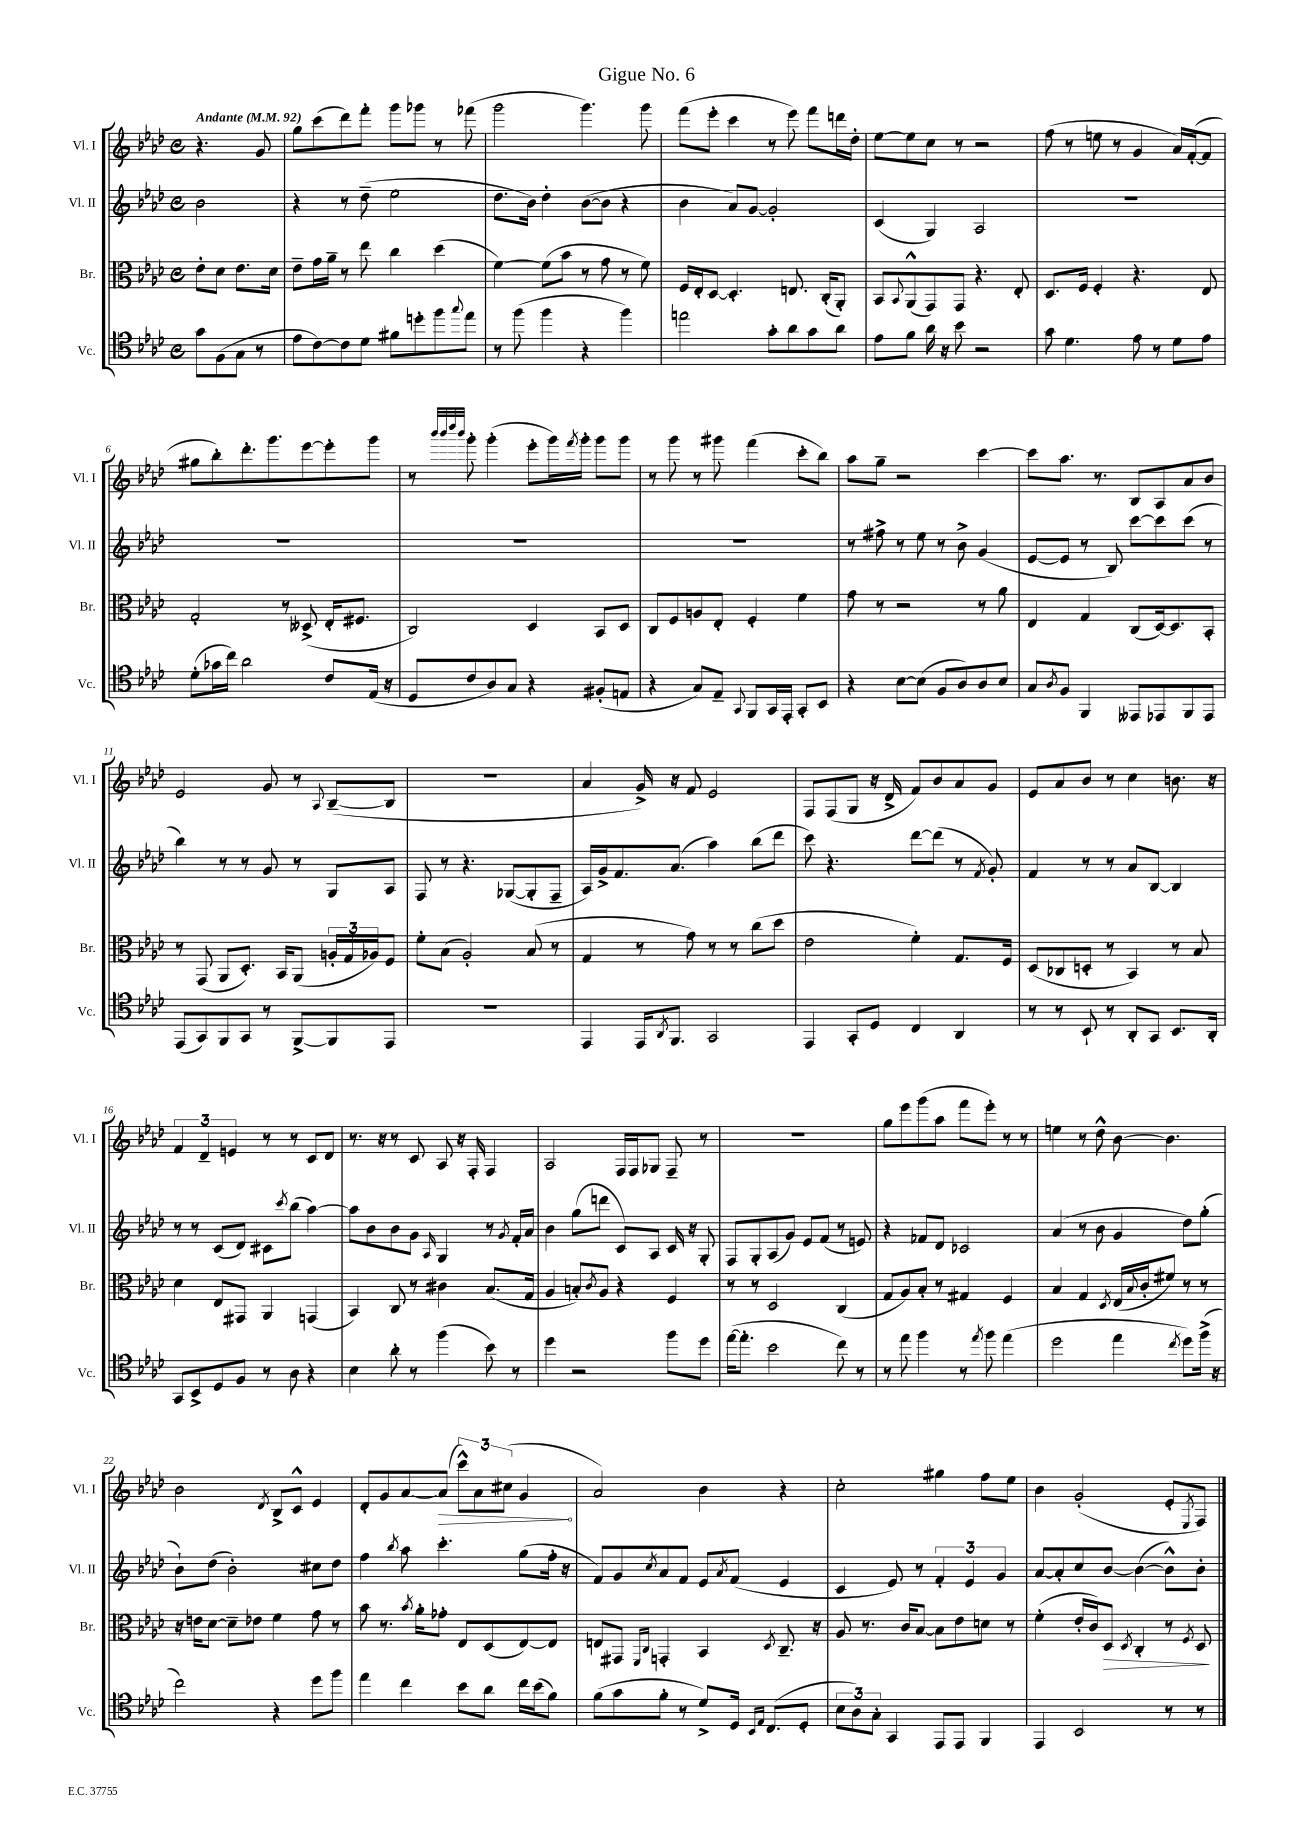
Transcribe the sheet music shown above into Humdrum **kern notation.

**kern	**kern	**dynam	**kern	**kern	**dynam
*part4	*part3	*part3	*part2	*part1	*part1
*staff4	*staff3	*staff3	*staff2	*staff1	*staff1
*I"Vc.	*I"Br.	*	*I"Vl. II	*I"Vl. I	*
*I'Vc.	*I'Br.	*	*I'Vl. II	*I'Vl. I	*
*clefC4	*clefC3	*	*clefG2	*clefG2	*
*k[b-e-a-d-]	*k[b-e-a-d-]	*	*k[b-e-a-d-]	*k[b-e-a-d-]	*
*M4/4	*M4/4	*	*M4/4	*M4/4	*
*met(c)	*met(c)	*	*met(c)	*met(c)	*
*MM92	*MM92	*	*MM92	*MM92	*
=	=	=	=	=	=
!	!	!	!	!LO:TX:a:B:t=Andante	!
8g\L	8e-'\L	.	2b-\	4.r	.
(8F\	8d-\J	.	.	.	.
8G\J	8.e-\L	.	.	.	.
8r	.	.	.	8g/	.
.	16d-\Jk	.	.	.	.
=1	=1	=1	=1	=1	=1
8e-\L	8e-~\L	.	4r	8gg\L	.
[8c\)	16g\L	.	.	(8ccc\	.
.	16a-~\JJ	.	.	.	.
8c\]	8r	.	8r	8ddd-\)	.
8d-\J	8ee-\	.	(8dd-~\	8fff'\J	.
8f#X\L	4cc\	.	2ee-\	8ggg\L	.
8ddn'\	.	.	.	8ggg-X\J	.
8ff\	(4dd-\	.	.	8r	.
8qqgg/	.	.	.	.	.
8ee-\J	.	.	.	(8fff-X\	.
=2	=2	=2	=2	=2	=2
8r	[4f\)	.	8.dd-\L	2ggg\	.
(8ff\	.	.	.	.	.
.	.	.	16b-\Jk)	.	.
4ff\	(8f\L]	.	4dd-'\	.	.
.	8b-\J	.	.	.	.
4r	8r	.	([8b-\L	4.ggg\)	.
.	8g\	.	8b-\J]	.	.
4ff\)	8r	.	4r	.	.
.	8f\)	.	.	8ggg\	.
=3	=3	=3	=3	=3	=3
2een\	16F/LL	.	4b-\	(8fff\L	.
.	16E-'/J	.	.	.	.
.	[8D-/J	.	.	8eee-'\J	.
.	4.D-'/]	.	8a-/L)	4ccc\	.
.	.	.	[8g/J	.	.
8g'\L	.	.	2g'/]	8r	.
8a-\	8.En/	.	.	8eee-\)	.
8g\	.	.	.	8fff\L	.
.	(16C'/KL	.	.	.	.
8a-\J	8AA-'/J)	.	.	16dddn\L	.
.	.	.	.	16dd-'\JJ	.
=4	=4	=4	=4	=4	=4
8e-\L	8BB-/L	.	(4c/	[8ee-\L	.
.	8qqBB-/	.	.	.	.
8f\J	(8AA-^^/	.	.	8ee-\]	.
16a-\	8GG/)	.	4G/)	8cc\J	.
16r	.	.	.	.	.
8b-\	8GG/J	.	.	8r	.
2r	4.r	.	2A-/	2r	.
.	8E-'/	.	.	.	.
=5	=5	=5	=5	=5	=5
8g\	8.D-/L	.	1r	(8ff\	.
4.d-\	.	.	.	8r	.
.	16F/Jk	.	.	.	.
.	4F'/	.	.	8een\	.
.	.	.	.	8r	.
8e-\	4.r	.	.	4g/	.
8r	.	.	.	.	.
8d-\L	.	.	.	16a-/LL)	.
.	.	.	.	([16f'/J	.
8e-\J	8E-/	.	.	8f/J]	.
!!LO:LB:g=z
=6	=6	=6	=6	=6	=6
(8d-'\L	2G'/	.	1r	8gg#X\L	.
16g-X\L	.	.	.	8bb-'\)	.
16cc\JJ)	.	.	.	.	.
2a-\	.	.	.	8.ddd-'\	.
.	.	.	.	8.ggg\	.
.	8r	.	.	.	.
.	(8D--X^/	.	.	[8eee-\	.
8c/L	16E-'/KL	.	.	8eee-'\]	.
.	8.F#X/J	.	.	.	.
(16E-/Jk	.	.	.	8ggg\J	.
16r	.	.	.	.	.
=7	=7	=7	=7	=7	=7
8D-/L	2C/)	.	1r	8r	.
.	.	.	.	32qqbbb-/LLL	.
.	.	.	.	32qqbbb-/	.
.	.	.	.	32qqdddd-/	.
.	.	.	.	32qqbbb-/JJJ	.
8c/	.	.	.	8ggg'\	.
8A-/)	.	.	.	(4ggg'\	.
8G/J	.	.	.	.	.
4r	4D-/	.	.	8eee-'\L	.
.	.	.	.	16ggg\L)	.
.	.	.	.	8qfff/	.
.	.	.	.	16ggg'\JJ	.
(8F#X'/L	8BB-/L	.	.	8ggg\L	.
8En/J	8D-/J	.	.	8ggg\J	.
=8	=8	=8	=8	=8	=8
4r	8C/L	.	1r	8r	.
.	8F/	.	.	8ggg\	.
8G/L)	8An/	.	.	8r	.
8E-~/J	8E-'/J	.	.	8ggg#X\	.
8qqGG/	.	.	.	.	.
8FF/L	4F'/	.	.	(4fff\	.
16GG/L	.	.	.	.	.
16EE-'/JJ	.	.	.	.	.
8GG'/L	4f\	.	.	8ccc'\L	.
8BB-/J	.	.	.	8bb-\J)	.
=9	=9	=9	=9	=9	=9
4r	8g\	.	8r	8aa-\L	.
.	8r	.	8ff#X^\	8gg~\J	.
[8B-\L	2r	.	8r	2r	.
(8B-\J]	.	.	8ee-\	.	.
8F/L	.	.	8r	.	.
8A-/)	.	.	8b-^\	.	.
8A-/	8r	.	(4g/	[4ccc\	.
8B-/J	8a-\	.	.	.	.
=10	=10	=10	=10	=10	=10
8G/L	4E-/	.	[8e-/L	8ccc\L]	.
8qA-/	.	.	.	.	.
8F/J	.	.	8e-/J]	8.aa-\J	.
4FF/	4G/	.	8r	.	.
.	.	.	.	8.r	.
.	.	.	8B-/)	.	.
8EE--X/L	(8C/L	.	[8ccc\L	8B-/L	.
8EE-X/	[16D-/k)	.	8ccc\]	8A-/	.
.	8.D-/]	.	.	.	.
8FF/	.	.	(8ccc\J	8a-/	.
8EE-/J	8BB-'/J	.	8r	8b-/J	.
!!LO:LB:g=z
=11	=11	=11	=11	=11	=11
(8EE-/L	8r	.	4bb-\)	2e-/	.
8GG/)	(8GG/	.	.	.	.
8FF/	8AA-/L	.	8r	.	.
8GG/J	8.D-'/J)	.	8r	.	.
8r	.	.	8g/	8g/	.
.	16BB-/KL	.	.	.	.
[8FF^/L	(8AA-/J	.	8r	8r	.
.	.	.	.	8qqA-/	.
8FF/]	24An'/LL	.	8G/L	([8B-~/L	.
.	24G/	.	.	.	.
.	24A-X/J)	.	.	.	.
8EE-/J	8F/J	.	8A-/J	8B-/J]	.
=12	=12	=12	=12	=12	=12
1r	8f'\L	.	8F/	1r	.
.	(8B-\J	.	8r	.	.
.	2A-'/)	.	4.r	.	.
.	.	.	([8G-X/L	.	.
.	(8B-/	.	8G-'/]	.	.
.	8r	.	8F~/J	.	.
=13	=13	=13	=13	=13	=13
4EE-/	4G/	.	16A-/LL)	4a-/	.
.	.	.	16g^/J	.	.
.	.	.	8.f/	.	.
16EE-/KL	8r	.	.	16g^/)	.
8qAA-/	.	.	.	.	.
8.FF/J	.	.	(8.a-/J	16r	.
.	8g\)	.	.	8f/	.
2GG/	8r	.	4aa-\)	2e-/	.
.	8r	.	.	.	.
.	(8cc\L	.	(8bb-\L	.	.
.	8dd-\J	.	8ddd-\J	.	.
=14	=14	=14	=14	=14	=14
4EE-/	2e-\	.	8ccc\)	8F/L	.
.	.	.	4.r	(8F/	.
8GG'/L	.	.	.	8G/J	.
8D-/J	.	.	.	16r	.
.	.	.	.	16d-^/	.
4C/	4f'\)	.	[8ddd-\L	8f/L)	.
.	.	.	(8ddd-\J]	8b-/	.
4AA-/	8.G/L	.	8r	8a-/	.
.	.	.	8qf/	.	.
.	.	.	8g'/)	8g/J	.
.	16F/Jk	.	.	.	.
=15	=15	=15	=15	=15	=15
8r	(8D-/L	.	4f/	8e-/L	.
8r	8C-X/	.	.	8a-/	.
8BB-`/	8Dn'/J	.	8r	8b-/J	.
8r	8r	.	8r	8r	.
8AA-'/L	4BB-/)	.	8a-/L	4cc\	.
8GG/J	.	.	[8B-/J	.	.
8.BB-/L	8r	.	4B-/]	8.bn\	.
.	8B-/	.	.	.	.
16AA-'/Jk	.	.	.	16r	.
!!LO:LB:g=z
=16	=16	=16	=16	=16	=16
8GG/L	4d-\	.	8r	6f/	.
8BB-^/	.	.	8r	.	.
.	.	.	.	6d-~/	.
8D-/	8E-/L	.	(8c/L	.	.
.	.	.	.	6en/	.
8F/J	8GG#X/J	.	8d-/J)	.	.
8r	4AA-/	.	8c#X\L	8r	.
.	.	.	8qccc/	.	.
8A-\	.	.	(8bb-\J	8r	.
4r	(4GGn/	.	[4aa-\)	8c/L	.
.	.	.	.	8d-/J	.
=17	=17	=17	=17	=17	=17
4B-\	4BB-/)	.	8aa-\L]	8.r	.
.	.	.	8b-\	.	.
.	.	.	.	16r	.
8a-'\	8C/	.	8b-\	8r	.
8r	8r	.	8g\J	8c/	.
.	.	.	16qqA-/	.	.
(4ff\	4c#X\	.	4G/	8A-/	.
.	.	.	.	16r	.
.	.	.	.	16F'/	.
8b-\)	(8.B-/L	.	8r	4F/	.
.	.	.	8qg/	.	.
8r	.	.	16f'/LL	.	.
.	16G/Jk	.	16a-/JJ	.	.
=18	=18	=18	=18	=18	=18
4dd-\	4A-/	.	4b-\	2A-/	.
2r	8Bn'/L)	.	(8gg\L	.	.
.	8qc/	.	.	.	.
.	8A-/J	.	8dddn\J	.	.
.	4r	.	8c/L)	16F/LL	.
.	.	.	.	16F/J	.
.	.	.	8A-/J	8G-X/J	.
8ff\L	4F/	.	16c/	8F~/	.
.	.	.	16r	.	.
8dd-\J	.	.	8G'/	8r	.
=19	=19	=19	=19	=19	=19
([16ee-\KL	8r	.	8F/L	1r	.
8.ee-'\J]	.	.	.	.	.
.	8r	.	8G'/	.	.
2b-\	2D-/	.	(8A-/	.	.
.	.	.	8g/J)	.	.
.	.	.	8e-/L	.	.
.	.	.	(8f/J	.	.
8cc\)	(4C/	.	8r	.	.
8r	.	.	8en/)	.	.
=20	=20	=20	=20	=20	=20
8r	8G/L	.	4r	8gg\L	.
8ee-\	8A-/)	.	.	8eee-\	.
4ff\	8B-'/J	.	8f-X/L	(8ggg\	.
.	8r	.	8d-/J	8aa-\J	.
8r	4G#X/	.	2c-X/	8fff\L	.
8qee-/	.	.	.	.	.
8ff\	.	.	.	8eee-'\J)	.
(4ee-\	4F/	.	.	8r	.
.	.	.	.	8r	.
=21	=21	=21	=21	=21	=21
2dd-\	4B-/	.	(4a-/	4een\	.
.	4G/	.	8r	8r	.
.	.	.	8b-\	8dd-^^\	.
.	8qD-/	.	.	.	.
4ee-\	(16E-/LL	.	4g/	[8b-\	.
.	8qqB-/	.	.	.	.
.	16c'/J	.	.	.	.
.	8f#X/J)	.	.	4.b-\]	.
8qcc/	.	.	.	.	.
8dd-\L)	8r	.	8dd-\L)	.	.
(16ff^\Jk	8r	.	(8gg'\J	.	.
16r	.	.	.	.	.
!!LO:LB:g=z
=22	=22	=22	=22	=22	=22
2cc\)	16r	.	8b-`\L)	2b-\	.
.	16en\KL	.	.	.	.
.	[8d-\J	.	(8dd-\J	.	.
.	8d-~\L]	.	2b-'\)	.	.
.	8e-X\J	.	.	.	.
.	.	.	.	8qd-/	.
4r	4f\	.	.	8B-^/L	.
.	.	.	.	8c^^/J	.
8dd-\L	8g\	.	8cc#X\L	4e-/	.
8ff\J	8r	.	8dd-\J	.	.
=23	=23	=23	=23	=23	=23
4ee-\	8b-\	.	4ff\	8d-'/L	.
.	8.r	.	.	8g/	.
.	.	.	8qbb-/	.	.
4cc\	.	.	8aa-\	[8a-/	.
.	8qb-/	.	.	.	.
.	16a-'\KL	.	.	.	.
!	!	!	!	!	!LO:HP:b
.	8g-X'\J	.	4.ccc'\	(8a-/J]	>
8b-\L	8E-/L	.	.	12ccc^^\L)	.
.	.	.	.	12a-\	.
8a-\J	(8D-/	.	.	.	.
.	.	.	.	(12cc#X\J	.
16cc\LL	[8E-/)	.	(8gg\L	4g/	.
(16b-\J	.	.	.	.	.
8f\J)	8E-/J]	.	16ff'\Jk	.	.
.	.	.	16r	.	.
.	.	.	.	.	]
=24	=24	=24	=24	=24	=24
(8f\L	8En/L	.	8f/L)	2a-/)	.
8g\	8GG#X/J	.	8g/	.	.
.	16qqFF/LL	.	.	.	.
.	16qqC/JJ	.	8qcc/	.	.
8f'\J	4GGn'/	.	8a-/	.	.
8r	.	.	8f/J	.	.
8d-^/L)	4BB-/	.	8e-/L	4b-\	.
.	.	.	8qa-/	.	.
16D-/Jk	.	.	(8f/J	.	.
16qqBB-/LL	.	.	.	.	.
16qqE-/JJ	.	.	.	.	.
(8.C/L	.	.	.	.	.
.	8qD-/	.	.	.	.
.	8.C~/	.	4e-/	4r	.
8D-'/J	.	.	.	.	.
.	16r	.	.	.	.
=25	=25	=25	=25	=25	=25
12B-\L	8A-/	.	4c/	2cc'\	.
12A-\)	.	.	.	.	.
.	8.r	.	.	.	.
12G'\J	.	.	.	.	.
4GG/	.	.	8e-/)	.	.
.	16c/KL	.	.	.	.
.	[8B-/J	.	8r	.	.
8EE-/L	8B-\L]	.	6f'/	4gg#X\	.
8EE-/J	8e-\	.	.	.	.
.	.	.	6e-/	.	.
4FF/	8dn\J	.	.	8ff\L	.
.	.	.	6g/	.	.
.	8r	.	.	8ee-\J	.
=26	=26	=26	=26	=26	=26
4EE-/	(4f'\	.	[8a-/L	4b-\	.
.	.	.	8a-'/]	.	.
2BB-/	16e-'/LL	.	8cc/	(2g'/	.
.	16c/J)	.	.	.	.
!	!	!LO:HP:b	!	!	!
.	8D-/J	>	[8b-/J	.	.
.	8qD-/	.	.	.	.
.	4C'/	.	(4b-\_	.	.
8r	8r	.	8b-^^\L])	8e-'/L	.
.	8qF/	.	.	8qE-/	.
8r	8D-/	.	8b-'\J	8F/J)	.
.	.	]	.	.	.
==	==	==	==	==	==
*-	*-	*-	*-	*-	*-
